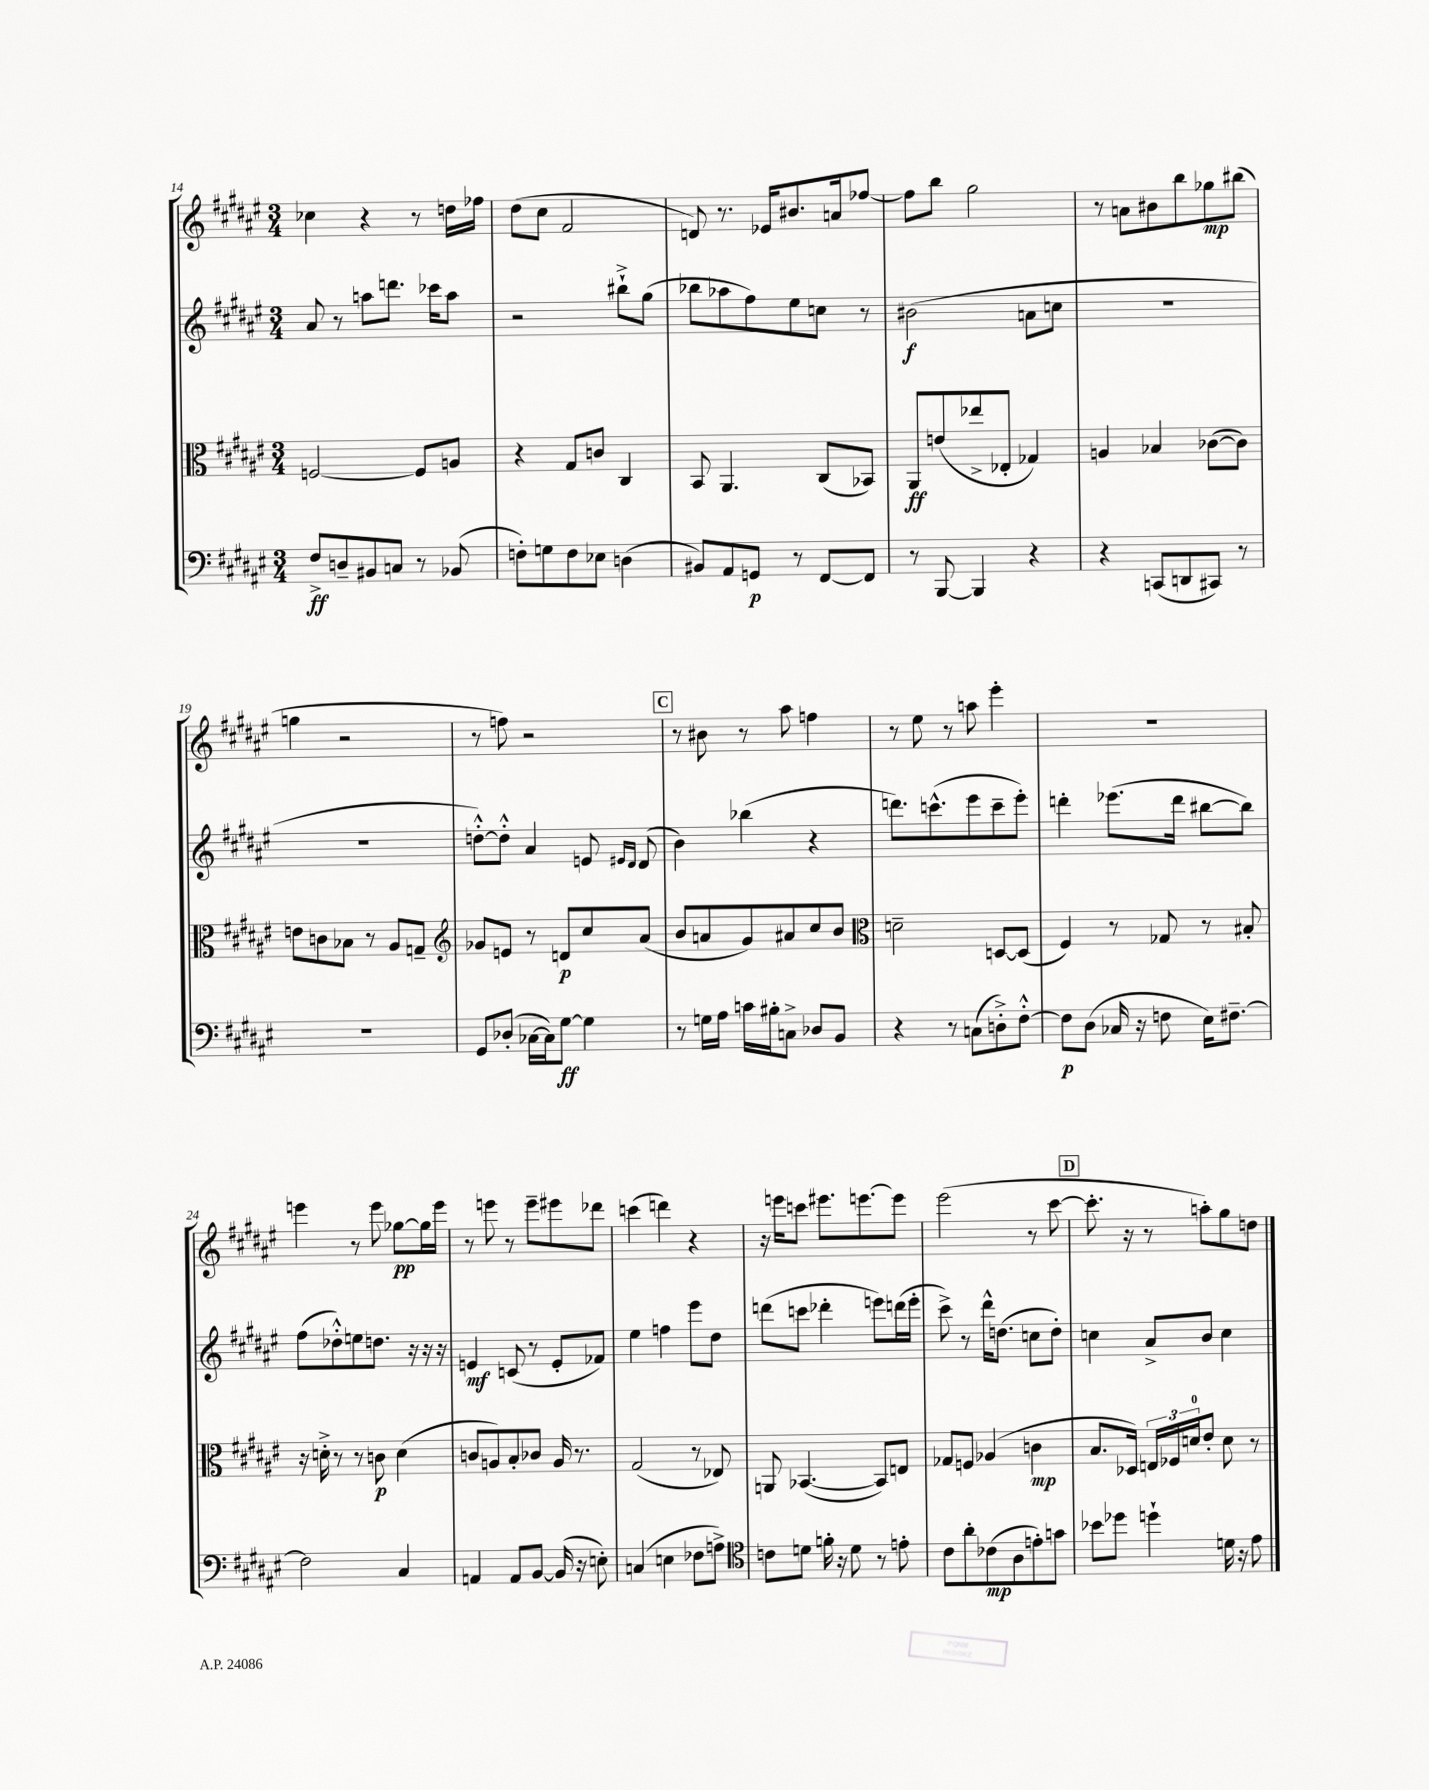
<<
\new StaffGroup <<
\new Staff = "s0" {
    \clef treble \key fis \major \numericTimeSignature \time 3/4
    ces''4 r4 r8 d''16 fes''16 |
    dis''8( cis''8 fis'2 |
    d'8) r8. ees'16 bis'8. a'16 fes''8~ |
    fes''8 b''8 gis''2 |
    r8 a'8 bis'8 b''8 ges''8\mp bis''8( |
    g''4 r2 |
    r8 f''8) r2 |
    \mark \markup { \box "C" } r8 bis'8 r8 ais''8 f''4 |
    r8 eis''8 r8 a''8 eis'''4-. |
    R2. |
    e'''4 r8 e'''8 ges''8~\pp ges''16 e'''16 |
    r8 e'''8 r8 e'''8-- eis'''8 des'''8 |
    c'''4( d'''4) r4 |
    r16 e'''16 c'''8 eis'''8. e'''8.~ e'''8 |
    eis'''2( r8 cis'''8~ |
    \mark \markup { \box "D" } cis'''8.-. r16 r8 a''8-.) gis''8 d''8 \bar "|." |
}
\new Staff = "s1" {
    \clef treble \key fis \major \numericTimeSignature \time 3/4
    ais'8 r8 a''8 d'''8. ces'''16 a''8 |
    r2 bis''8-!-> gis''8( |
    bes''8 aes''8 fis''8) eis''8 c''8 r8 |
    bis'2\f( a'8 c''8 |
    R2. |
    R2. |
    d''8~-.-^) d''8-.-^ ais'4 e'8 \grace { eis'16 dis'16 } dis'8( |
    \mark \markup { \box "C" } b'4) bes''4( r4 |
    d'''8.) c'''8.-^( eis'''8 c'''8-- eis'''8-.) |
    d'''4-. ees'''8.( d'''16 bis''8~ bis''8) |
    fis''8( des''8-.-^) e''8 d''8. r16 r16 r16 |
    e'4\mf c'8( r8 e'8-. fes'8) |
    eis''4 f''4 eis'''8 dis''8 |
    d'''8( c'''8 des'''4-. e'''8) d'''16( e'''16-. |
    cis'''8->) r8 dis'''16-^ d''8.( c''8 d''8-.) |
    \mark \markup { \box "D" } c''4 ais'8-> b'8 c''4 \bar "|." |
}
\new Staff = "s2" {
    \clef alto \key fis \major \numericTimeSignature \time 3/4
    f2~ f8 a8 |
    r4 gis8 c'8 cis4 |
    b,8 ais,4. cis8( bes,8) |
    ais,8\ff e'8( ees''8-> ees8-. ges4) |
    a4 bes4 ces'8~( ces'8) |
    e'8 c'8 bes8 r8 ais8 g8-- |
    \clef treble ges'8 e'8 r8 d'8\p cis''8 ais'8( |
    \mark \markup { \box "C" } b'8 a'8 gis'8) ais'8 cis''8 b'8 |
    \clef alto d'2-- d8~ d8( |
    fis4) r8 ges8 r8 bis8-. |
    r16 d'16-.-> r8 r8 c'8\p d'4( |
    c'8 a8) b8-. ces'8 a16 r8. |
    gis2( r8 ees8) |
    a,8 bes,4.~( bes,8) e8 |
    ges8 f8 aes4( c'4\mp |
    \mark \markup { \box "D" } b8. des16) \tuplet 3/2 { e16 fes16 d'16-0 } eis'8-. d'8 r8 \bar "|." |
}
\new Staff = "s3" {
    \clef bass \key fis \major \numericTimeSignature \time 3/4
    fis8->\ff d8-- bis,8 c8 r8 bes,8( |
    f8-.) g8 f8 ees8 d4( |
    bis,8) ais,8 g,8\p r8 fis,8~ fis,8 |
    r8 b,,8~ b,,4 r4 |
    r4 c,8( d,8 cis,8) r8 |
    R2. |
    gis,8 des8-.( ces16~ ces16) gis8~\ff gis4 |
    \mark \markup { \box "C" } r8 g16 ais16 c'16 bis16-. c8-> des8 b,8 |
    r4 r8 c8( d8-.->) fis8~-.-^ |
    fis8\p dis8( ces16 r16 f8 eis16) fis8.~-- |
    fis2 cis4 |
    a,4 a,8 b,8~ b,16( r16 e8-.) |
    c4( e4 fes8 a8->) |
    \clef tenor c'8 d'8 f'16-. r16 d'8 r8 e'8-. |
    cis'8 ais'8-. ces'8\mp( ais8 e'8-.) g'8 |
    \mark \markup { \box "D" } bes'8 des''8 d''4-! d'16 r16 eis'8 \bar "|." |
}
>>
>>
\layout { \context { \Score currentBarNumber = #14 } }
